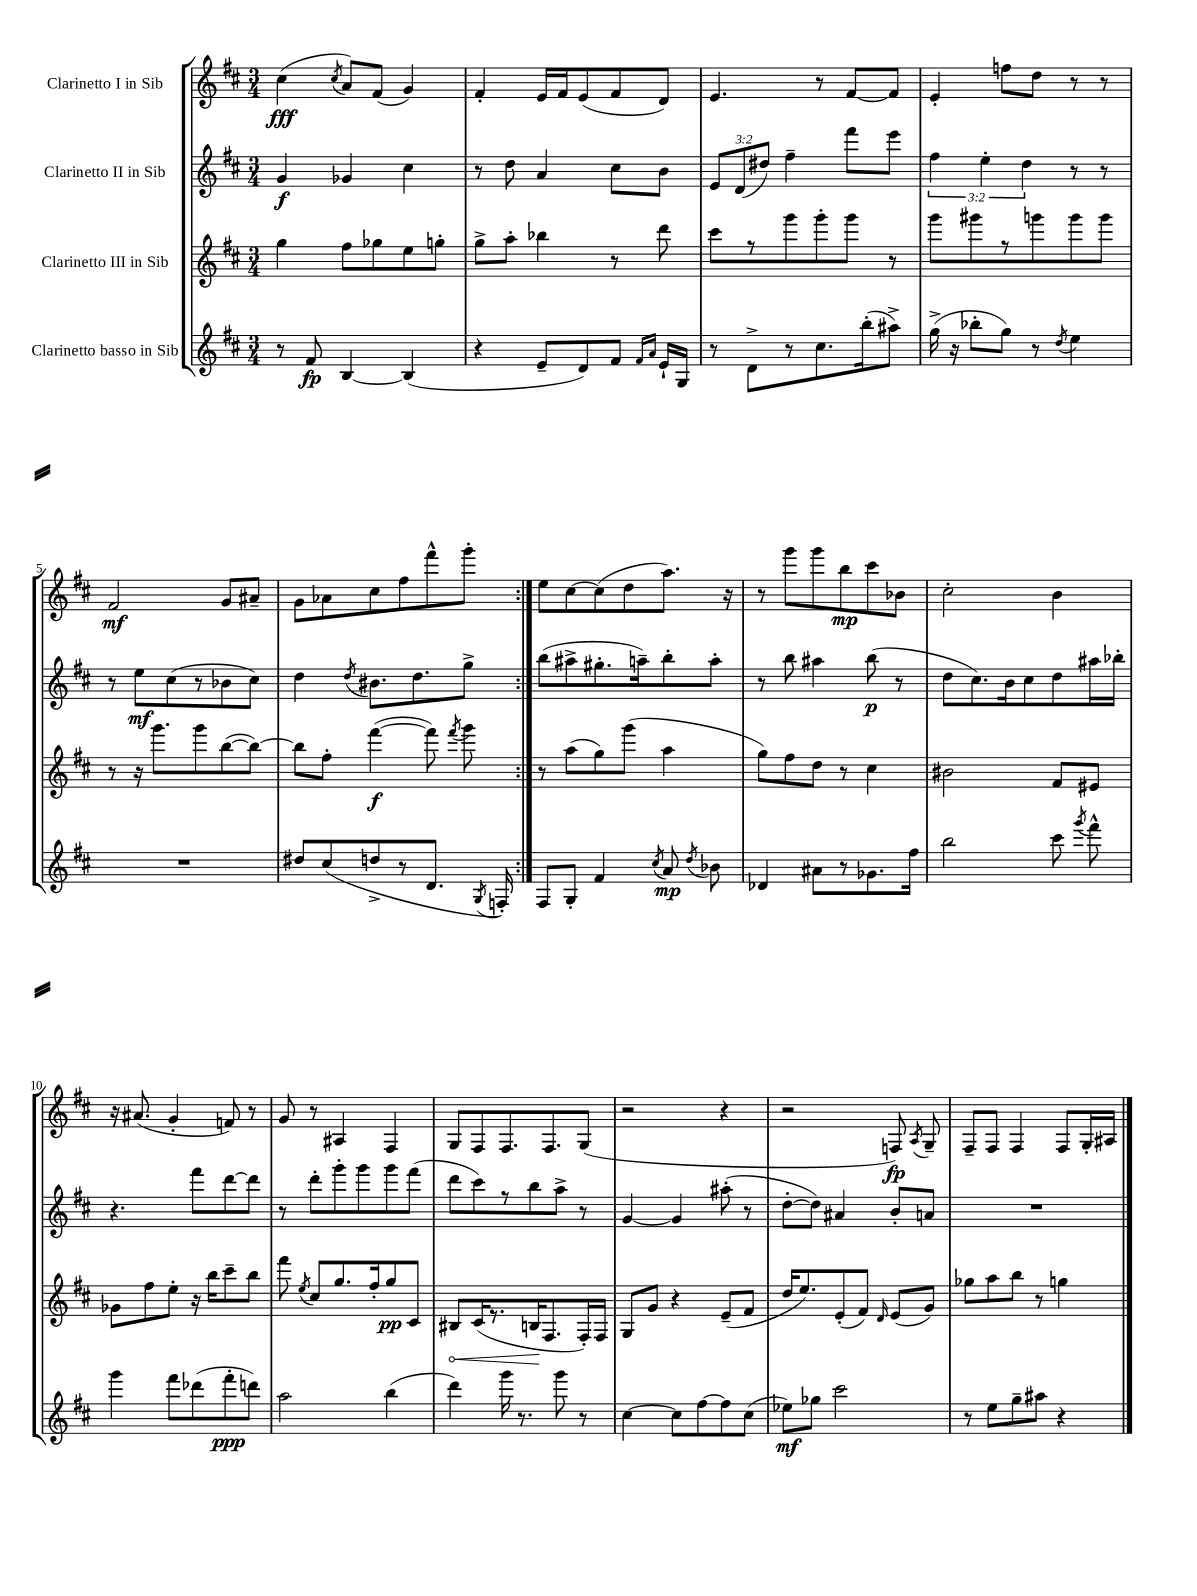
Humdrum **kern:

**kern	**kern	**kern	**kern
*staff4	*staff3	*staff2	*staff1
*clefG2	*clefG2	*clefG2	*clefG2
*k[f#c#]	*k[f#c#]	*k[f#c#]	*k[f#c#]
*M3/4	*M3/4	*M3/4	*M3/4
8r	4gg	4g	(4cc#
8f#	.	.	.
.	.	.	8qcc#
[4B	8ff#	4g-	8a)
.	8gg-	.	(8f#
(4B]	8ee	4cc#	4g)
.	8gg'	.	.
=	=	=	=
4r	8gg^	8r	4f#'
.	8aa'	8dd	.
8e~	4bb-	4a	16e
.	.	.	16f#
8d)	.	.	(8e
8f#	8r	8cc#	8f#
16qqf#	.	.	.
16qqa	.	.	.
16e`	8ddd	8b	8d)
16G	.	.	.
=	=	=	=
8r	8ccc#	12e	4.e
.	.	(12d	.
8d^	8r	.	.
.	.	12dd#)	.
8r	8ggg	4ff#~	.
8.cc#	8ggg'	.	8r
.	8ggg	8fff#	[8f#
(16bb'	.	.	.
8aa#^)	8r	8eee	8f#]
=	=	=	=
(16gg^	8ggg	6ff#	4e'
16r	.	.	.
8bb-'	8ggg#	.	.
.	.	6ee'	.
8gg)	8r	.	8ff
.	.	6dd	.
8r	8ggg	.	8dd
8qdd	.	.	.
4ee	8ggg	8r	8r
.	8ggg	8r	8r
=	=	=	=
2.r	8r	8r	2f#
.	16r	8ee	.
.	8.ggg	.	.
.	.	(8cc#	.
.	8ggg	8r	.
.	([8bb	8b-	8g
.	8bb_)	8cc#)	8a#~
=	=	=	=
8dd#	8bb]	4dd	8g
(8cc#	8ff#'	.	8a-
.	.	8qdd	.
8dd^	([4fff#	8.b#	8cc#
8r	.	.	8ff#
.	.	8.dd	.
8.d	8fff#])	.	8fff#^^
.	8qfff#	.	.
.	8ggg	8gg^	8ggg'
8qG	.	.	.
16F')	.	.	.
=:|!	=:|!	=:|!	=:|!
8F#	8r	(8bb	8ee
8G'	(8aa	8aa#^	[8cc#
4f#	8gg)	8.gg#'	(8cc#]
.	(8ggg	.	8dd
.	.	16aa~)	.
8qcc#	.	.	.
8a	4aa	8bb'	8.aa)
8qdd	.	.	.
8b-	.	8aa'	.
.	.	.	16r
=	=	=	=
4d-	8gg)	8r	8r
.	8ff#	8bb	8ggg
8a#	8dd	4aa#	8ggg
8r	8r	.	8bb
8.g-	4cc#	(8bb	8ccc#
.	.	8r	8b-
16ff#	.	.	.
=	=	=	=
2bb	2b#	8dd	2cc#'
.	.	8.cc#)	.
.	.	16b	.
.	.	8cc#	.
8ccc#	8f#	8dd	4b
8qggg	.	.	.
8fff#^^	8e#	16aa#	.
.	.	16bb-'	.
=	=	=	=
4ggg	8g-	4.r	16r
.	.	.	(8.a#
.	8ff#	.	.
8fff#	8ee'	.	4g'
(8ddd-	16r	8fff#	.
.	16bb	.	.
8fff#'	8ccc#~	[8ddd	8f)
8ddd)	8bb	8ddd]	8r
=	=	=	=
2aa	8fff#	8r	8g
.	8qee	.	.
.	8cc#	8ddd'	8r
.	8.gg	8ggg'	4A#
.	.	8ggg	.
.	16ff#'	.	.
(4bb	8gg	8ggg	4F#
.	8c#	(8fff#	.
=	=	=	=
4ddd)	8B#	8ddd	8G
.	(16c#	8ccc#)	8F#
.	8.r	.	.
16ggg	.	8r	8.F#
8.r	.	.	.
.	16B	8bb	.
.	8.F#	.	8.F#
8ggg	.	8aa^	.
8r	16F#')	8r	(8G
.	16F#	.	.
=	=	=	=
[4cc#	8G	[4g	2r
.	8g	.	.
8cc#]	4r	4g]	.
[8ff#	.	.	.
8ff#]	(8e~	(8aa#'	4r
(8cc#	8f#	8r	.
=	=	=	=
8ee-)	16dd	[8dd'	2r
.	8.ee)	.	.
8gg-	.	8dd])	.
2ccc#	(8e'	4a#	.
.	8f#)	.	.
.	16qqd	.	.
.	(8e	8b'	8F)
.	.	.	8qA
.	8g)	8a	8G~
=	=	=	=
8r	8gg-	2.r	8F#~
8ee	8aa	.	8F#
8gg~	8bb	.	4F#
8aa#	8r	.	.
4r	4gg	.	8F#
.	.	.	16G'
.	.	.	16A#
==	==	==	==
*-	*-	*-	*-
